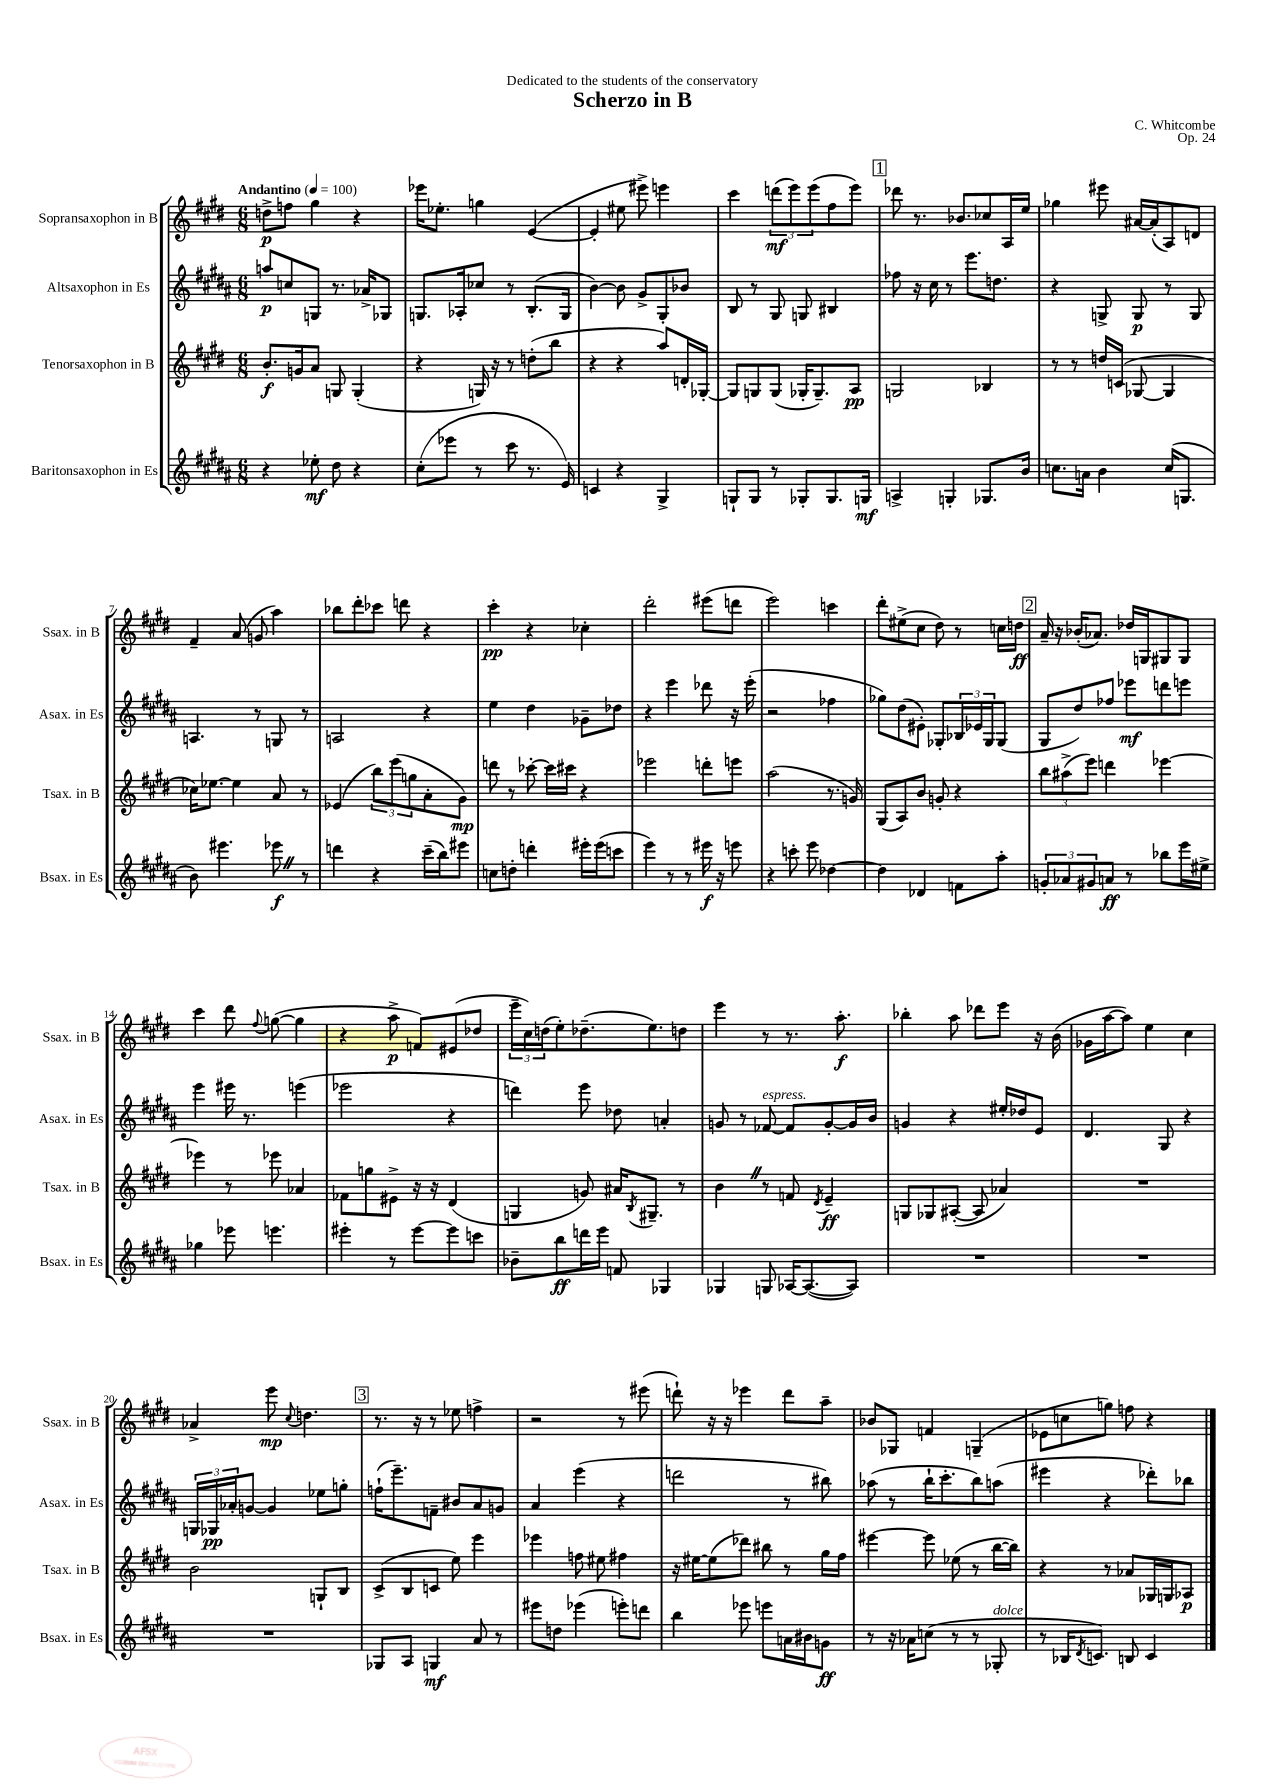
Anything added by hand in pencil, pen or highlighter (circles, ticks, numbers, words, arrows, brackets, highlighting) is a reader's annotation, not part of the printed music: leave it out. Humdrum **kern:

**kern	**dynam	**kern	**dynam	**kern	**dynam	**kern	**dynam
*part4	*part4	*part3	*part3	*part2	*part2	*part1	*part1
*staff4	*staff4	*staff3	*staff3	*staff2	*staff2	*staff1	*staff1
*I"Baritonsaxophon in Es	*	*I"Tenorsaxophon in B	*	*I"Altsaxophon in Es	*	*I"Sopransaxophon in B	*
*I'Bsax. in Es	*	*I'Tsax. in B	*	*I'Asax. in Es	*	*I'Ssax. in B	*
*clefG2	*	*clefG2	*	*clefG2	*	*clefG2	*
*k[f#c#g#d#a#]	*	*k[f#c#g#d#]	*	*k[f#c#g#d#a#]	*	*k[f#c#g#d#]	*
*M6/8	*	*M6/8	*	*M6/8	*	*M6/8	*
*MM100	*	*MM100	*	*MM100	*	*MM100	*
=1	=1	=1	=1	=1	=1	=1	=1
!	!	!	!	!	!	!LO:TX:a:B:t=Andantino	!
4r	.	8.b'/L	f	8aan/L	p	8ddn^\L	p
.	.	.	.	8ccn/	.	8ffn\J	.
.	.	16gn/k	.	.	.	.	.
8ee-X'\	mf	8a/J	.	8Gn/J	.	4gg#\	.
8dd#\	.	8Gn/	.	8.r	.	.	.
4r	.	(4G'/	.	.	.	4r	.
.	.	.	.	16a-X^/KL	.	.	.
.	.	.	.	8G-X/J	.	.	.
=2	=2	=2	=2	=2	=2	=2	=2
(8cc#'\L	.	4r	.	8.Gn/L	.	16eee-X\KL	.
.	.	.	.	.	.	8.ee-X'\J	.
8eee-X\J	.	.	.	.	.	.	.
.	.	.	.	16A-X'/k	.	.	.
8r	.	16Gn/)	.	8cc-X/J	.	4ggn\	.
.	.	16r	.	.	.	.	.
8ccc#\	.	8r	.	8r	.	.	.
8.r	.	(8ddn'\L	.	(8.B'/L	.	([4e/	.
.	.	8bb\J	.	.	.	.	.
16e/)	.	.	.	16G/Jk	.	.	.
=3	=3	=3	=3	=3	=3	=3	=3
4cn/	.	4r	.	[4b\)	.	4e'/]	.
4r	.	4r	.	8b\]	.	8ee#X\	.
.	.	.	.	8g#^/L	.	8eee#X^\)	.
4G#^/	.	8aa/L)	.	8G#'/	.	4eeen\	.
.	.	16dn'/L	.	8b-X/J	.	.	.
.	.	[16G-X'/JJ	.	.	.	.	.
=4	=4	=4	=4	=4	=4	=4	=4
8Gn`/L	.	8G-/L]	.	8B/	.	4ccc#\	.
8G/J	.	8Gn/	.	8r	.	.	.
8r	.	(8G/J	.	8G#/	.	(12dddn\L	mf
.	.	.	.	.	.	12eee\)	.
8G-X'/L	.	16G-X'/KL	.	8Gn/	.	.	.
.	.	.	.	.	.	(12eee\	.
.	.	8.G-~/)	.	.	.	.	.
8.G-/	.	.	.	4B#X/	.	8ff#\	.
.	.	8A/J	pp	.	.	8eee\J)	.
16Gn/Jk	mf	.	.	.	.	.	.
!!LO:REH:place=s1:t=1
=5	=5	=5	=5	=5	=5	=5	=5
4An^/	.	2Gn/	.	8ff-X\	.	8ddd-X\	.
.	.	.	.	16r	.	8.r	.
.	.	.	.	16cc#\	.	.	.
4Gn'/	.	.	.	8r	.	.	.
.	.	.	.	.	.	8.b-X/L	.
.	.	.	.	8.eee\L	.	.	.
8.G-X/L	.	4B-X/	.	.	.	8cc-X/	.
.	.	.	.	8.ddn\J	.	.	.
.	.	.	.	.	.	16A/L	.
16b/Jk	.	.	.	.	.	16ee/JJ	.
=6	=6	=6	=6	=6	=6	=6	=6
8.ccn\L	.	8r	.	4r	.	4gg-X\	.
.	.	8r	.	.	.	.	.
16an\Jk	.	.	.	.	.	.	.
4b\	.	16ddn/LL	.	8Gn^/	.	8eee#X\	.
.	.	(16cn/JJ	.	.	.	.	.
.	.	[8G-X/	.	8G/	p	[16a#X/LL	.
.	.	.	.	.	.	(16a#'/J]	.
(16cc/KL	.	4G-/]	.	8r	.	8A/)	.
8.Gn/J	.	.	.	.	.	.	.
.	.	.	.	8G/	.	8dn/J	.
!!LO:LB:g=z
=7	=7	=7	=7	=7	=7	=7	=7
8b\)	.	16cc-X\KL)	.	4.An/	.	4f#~/	.
.	.	[8.ee-X\J	.	.	.	.	.
4.eee#X\	.	.	.	.	.	.	.
.	.	4ee-\]	.	.	.	(8a/	.
.	.	.	.	8r	.	8gn/	.
8eee-XZ\	f	8a/	.	8Gn/	.	4aa\)	.
8r	.	8r	.	8r	.	.	.
=8	=8	=8	=8	=8	=8	=8	=8
4dddn\	.	(4e-X/	.	2An/	.	8bb-X\L	.
.	.	.	.	.	.	8ddd#'\	.
4r	.	12bb\L)	.	.	.	8ccc-X\J	.
.	.	(12eee\	.	.	.	.	.
.	.	.	.	.	.	8dddn\	.
.	.	12ggn\	.	.	.	.	.
(16ccc#~\LL	.	8a'\	.	4r	.	4r	.
16bb\J)	.	.	.	.	.	.	.
8eee#X\J	.	8g#\J)	mp	.	.	.	.
=9	=9	=9	=9	=9	=9	=9	=9
8ccn\L	.	8dddn\	.	4ee\	.	4ccc#'\	pp
8ddn'\J	.	8r	.	.	.	.	.
4dddn'\	.	[8ccc-X'\	.	4dd#\	.	4r	.
.	.	16ccc-\LL]	.	.	.	.	.
.	.	16ccc#X\JJ	.	.	.	.	.
16eee#X'\LL	.	4r	.	8g-X~\L	.	4cc-X'\	.
(16eee#\J	.	.	.	.	.	.	.
8cccn\J	.	.	.	8dd-X\J	.	.	.
=10	=10	=10	=10	=10	=10	=10	=10
4eee\)	.	2eee-X\	.	4r	.	2ddd#'\	.
8r	.	.	.	4eee\	.	.	.
8r	.	.	.	.	.	.	.
16eee#X\	f	8dddn'\L	.	8ddd-X\	.	(8eee#X\L	.
16r	.	.	.	.	.	.	.
8eeen\	.	8eeen\J	.	16r	.	8dddn\J	.
.	.	.	.	(16eee'\	.	.	.
=11	=11	=11	=11	=11	=11	=11	=11
4r	.	(2aa\	.	2r	.	2eee\)	.
8cccn'\	.	.	.	.	.	.	.
8eee\	.	.	.	.	.	.	.
[4dd-X\	.	8.r	.	4ff-X\	.	4cccn\	.
.	.	16gn/)	.	.	.	.	.
=12	=12	=12	=12	=12	=12	=12	=12
4dd-\]	.	(8G#/L	.	8gg-X\L)	.	8ddd#'\L	.
.	.	8A/)	.	(8dd#\	.	(8ee#X^\	.
4d-X/	.	8b/J	.	8e#X'\J)	.	8cc#\J	.
.	.	8gn'/	.	8G-X'/L	.	8dd#\)	.
8fn\L	.	4r	.	24B-X/L	.	8r	.
.	.	.	.	24e-X/	.	.	.
.	.	.	.	24G-/J	.	.	.
8aa#'\J	.	.	.	(8G-/J	.	16ccn\LL	.
.	.	.	.	.	.	16ddn\JJ	ff
!!LO:REH:place=s1:t=2
=13	=13	=13	=13	=13	=13	=13	=13
12gn'/L	.	12bb\L	.	8G#/L	.	16a~/	.
.	.	.	.	.	.	16r	.
12a-X/	.	(12aa#X^\	.	.	.	.	.
.	.	.	.	8dd#/)	.	(16b-X'/KL	.
12g#X/	.	12eee\J)	.	.	.	.	.
.	.	.	.	.	.	8.a-X/J)	.
8an/J	ff	4dddn\	.	8ff-X/J	.	.	.
8r	.	.	.	8eee-X\L	mf	16dd-X/LL	.
.	.	.	.	.	.	16Gn/J	.
8bb-X\L	.	[4eee-X\	.	8dddn\	.	8G#X/	.
16eee\L	.	.	.	8eeen\J	.	8G#/J	.
16ee#X^\JJ	.	.	.	.	.	.	.
!!LO:LB:g=z
=14	=14	=14	=14	=14	=14	=14	=14
4gg-X\	.	4eee-X\]	.	4eee\	.	4ccc#\	.
8eee-X\	.	8r	.	16eee#X\	.	8ddd#\	.
.	.	.	.	8.r	.	.	.
.	.	.	.	.	.	8qqff#/	.
4.eeen\	.	8eee-X\	.	.	.	([8ggn\	.
.	.	4a-X/	.	(4eeen\	.	4gg\]	.
=15	=15	=15	=15	=15	=15	=15	=15
4eee#X'\	.	8f-X\L	.	2eee-X\	.	4r	.
.	.	8ggn\	.	.	.	.	.
8r	.	8e#X^\J	.	.	.	8aa^\	p
[8eee#\L	.	16r	.	.	.	8fn/L)	.
.	.	16r	.	.	.	.	.
8eee#\]	.	(4d#/	.	4r	.	(8e#X/	.
8cccn\J	.	.	.	.	.	8dd-X/J	.
=16	=16	=16	=16	=16	=16	=16	=16
8b-X~\L	.	4Gn/	.	4dddn\)	.	24eee~\LL	.
.	.	.	.	.	.	24cc#\)	.
.	.	.	.	.	.	(24ddn\J	.
8bb\	ff	.	.	.	.	8ee'\)	.
16dddn\L	.	8gn/)	.	8eee\	.	(8.dd-X~\	.
16eee\JJ	.	.	.	.	.	.	.
8fn/	.	16a#X/KL	.	8dd-X\	.	.	.
.	.	8qB/	.	.	.	.	.
.	.	8.G#X~/J	.	.	.	8.ee\)	.
4G-X/	.	.	.	4an'/	.	.	.
.	.	8r	.	.	.	8ddn\J	.
=17	=17	=17	=17	=17	=17	=17	=17
4G-X/	.	4bZ\	.	8gn/	.	4eee\	.
.	.	.	.	8r	.	.	.
!	!	!	!	!LO:TX:a:i:t=espress.	!	!	!
8Gn/	.	8r	.	[8f-X/	.	8r	.
[16A-X/KL	.	8fn/	.	8f-/L]	.	8.r	.
(8.A-/_	.	.	.	.	.	.	.
.	.	8qd#/	.	.	.	.	.
.	.	4e~/	ff	[8g'/	.	.	.
.	.	.	.	.	.	8.aa'\	f
8A-/J])	.	.	.	16g/L]	.	.	.
.	.	.	.	16b/JJ	.	.	.
=18	=18	=18	=18	=18	=18	=18	=18
2.r	.	8Gn/L	.	4gn/	.	4bb-X'\	.
.	.	8G-X/	.	.	.	.	.
.	.	([8A#X'/J	.	4r	.	8aa\	.
.	.	8A#/]	.	.	.	8ddd-X\L	.
.	.	4a-X/)	.	16ee#X'/LL	.	8eee\J	.
.	.	.	.	16dd-X/J	.	.	.
.	.	.	.	8e/J	.	16r	.
.	.	.	.	.	.	(16b\	.
=19	=19	=19	=19	=19	=19	=19	=19
2.r	.	2.r	.	4.d#/	.	16g-X\LL	.
.	.	.	.	.	.	[16aa\J	.
.	.	.	.	.	.	8aa\J])	.
.	.	.	.	.	.	4ee\	.
.	.	.	.	8G#/	.	.	.
.	.	.	.	4r	.	4cc#\	.
!!LO:LB:g=z
=20	=20	=20	=20	=20	=20	=20	=20
2.r	.	2b\	.	24Gn/LL	.	4a-X^/	.
.	.	.	.	24G-X/	pp	.	.
.	.	.	.	24a-X'/J	.	.	.
.	.	.	.	[8gn/J	.	.	.
.	.	.	.	4g/]	.	8eee\	mp
.	.	.	.	.	.	8qqcc#/	.
.	.	.	.	.	.	4.ddn\	.
.	.	8Gn`/L	.	8ee-X\L	.	.	.
.	.	8B/J	.	8ggn'\J	.	.	.
!!LO:REH:place=s1:t=3
=21	=21	=21	=21	=21	=21	=21	=21
8G-X/L	.	(8c#^/L	.	(16ffn`\KL	.	8.r	.
.	.	.	.	8.eee~\)	.	.	.
8A#/J	.	8B/	.	.	.	.	.
.	.	.	.	.	.	16r	.
4Gn/	mf	8cn/J	.	8fn~\J	.	8r	.
.	.	8ee\)	.	8b#X/L	.	8ee-X\	.
8a#/	.	4eee\	.	8a#/	.	4ffn^\	.
8r	.	.	.	8gn/J	.	.	.
=22	=22	=22	=22	=22	=22	=22	=22
8eee#X\L	.	4eee-X\	.	4a#/	.	2r	.
8ddn\J	.	.	.	.	.	.	.
(4eee-X\	.	8ffn\	.	(4eee\	.	.	.
.	.	8ee#X\	.	.	.	.	.
8eeen'\L)	.	4ff#X\	.	4r	.	8r	.
8dddn\J	.	.	.	.	.	(8eee#X\	.
=23	=23	=23	=23	=23	=23	=23	=23
4bb\	.	16r	.	2dddn\	.	8dddn`\)	.
.	.	[16ee#X\KL	.	.	.	.	.
.	.	(8ee#\]	.	.	.	16r	.
.	.	.	.	.	.	16r	.
8eee-X\	.	8ddd-X\J)	.	.	.	4eee-X\	.
8eeen\L	.	8bb#X\	.	.	.	.	.
16an\L	.	8r	.	8r	.	8ddd\L	.
16b#X\J	.	.	.	.	.	.	.
8gn\J	ff	16gg#\LL	.	8bb#X\)	.	8aa~\J	.
.	.	16ff#\JJ	.	.	.	.	.
=24	=24	=24	=24	=24	=24	=24	=24
8r	.	[4eee#X\	.	(8aa-X\	.	8b-X/L	.
16r	.	.	.	8r	.	8G-X/J	.
16a-X\KL	.	.	.	.	.	.	.
(8ccn\J	.	8eee#\]	.	16bb`\KL	.	4fn/	.
.	.	.	.	8.ccc#'\	.	.	.
8r	.	(8ee-X\	.	.	.	.	.
8r	.	8r	.	8bb\)	.	(4Gn~/	.
!LO:TX:a:i:t=dolce	!	!	!	!	!	!	!
8G-X'/	.	[16bb\LL	.	(8aan\J	.	.	.
.	.	16bb\JJ])	.	.	.	.	.
=25	=25	=25	=25	=25	=25	=25	=25
8r	.	4r	.	4eee#X\	.	8e-X\L	.
16B-X/KL	.	.	.	.	.	8ccn\	.
8qd#/	.	.	.	.	.	.	.
8.cn/J)	.	.	.	.	.	.	.
.	.	8r	.	4r	.	8ggn\J)	.
8Bn/	.	8a-X/L	.	.	.	8ffn\	.
4c/	.	16G-X/L	.	8ddd-X'\L)	.	4r	.
.	.	16Gn/J	.	.	.	.	.
.	.	8A-X/J	p	8bb-X\J	.	.	.
==	==	==	==	==	==	==	==
*-	*-	*-	*-	*-	*-	*-	*-
